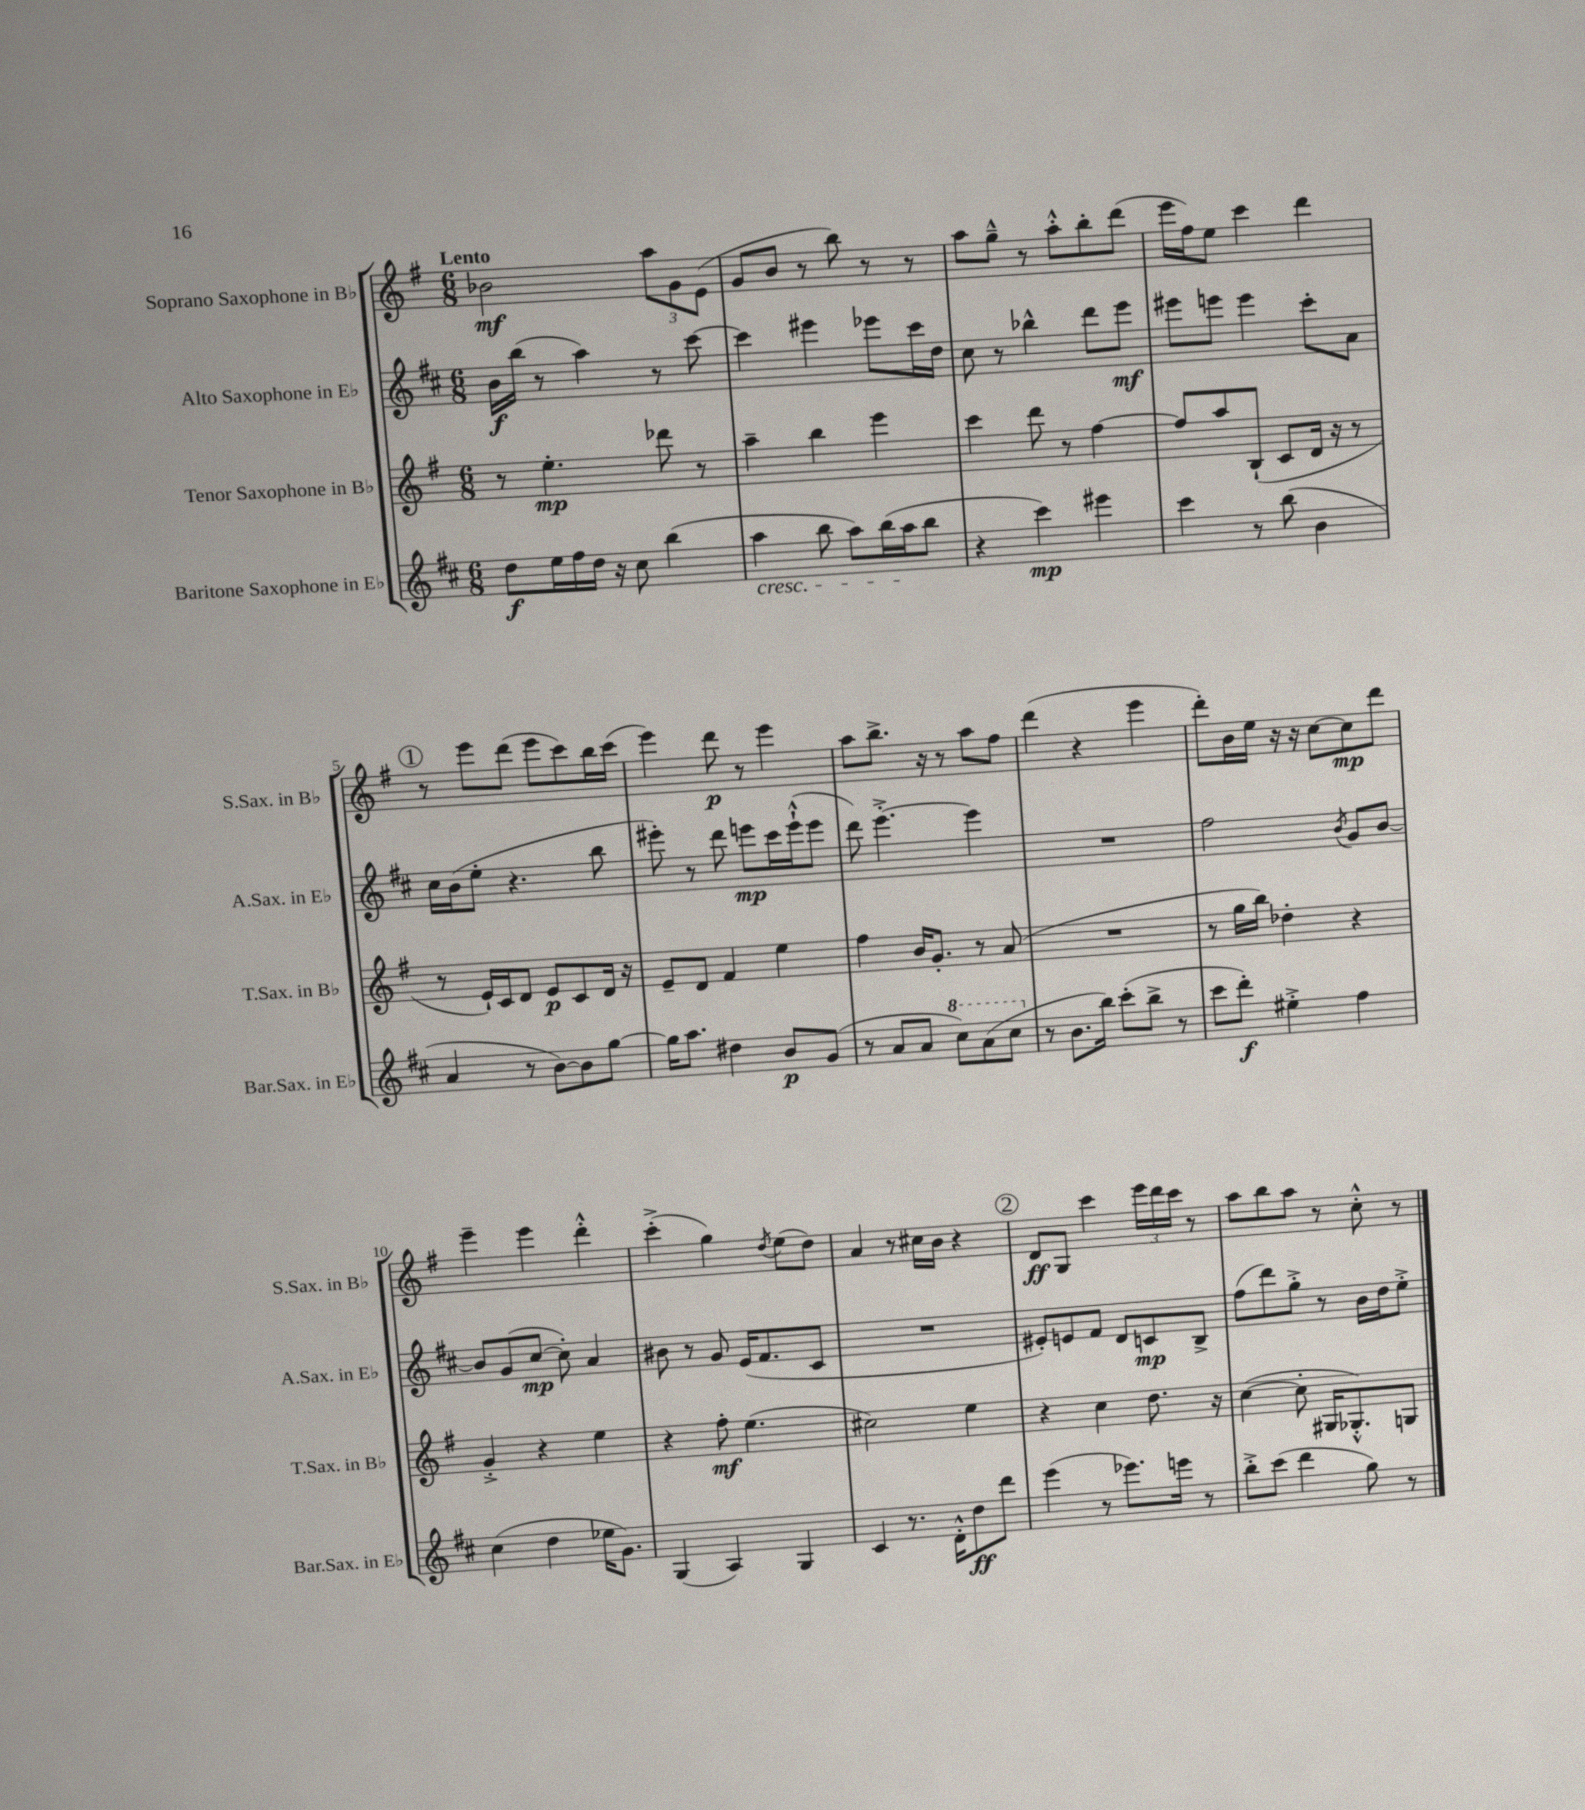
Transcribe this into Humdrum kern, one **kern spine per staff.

**kern	**kern	**kern	**kern
*staff4	*staff3	*staff2	*staff1
*clefG2	*clefG2	*clefG2	*clefG2
*k[f#c#]	*k[f#]	*k[f#c#]	*k[f#]
*M6/8	*M6/8	*M6/8	*M6/8
8dd\L	8r	16b\LL	2b-\
.	.	(16bb\JJ	.
16ee\L	4.ee'\	8r	.
16ff#\	.	.	.
16dd\JJ	.	4aa\)	.
16r	.	.	.
8cc#\	.	.	.
(4bb\	8ddd-\	8r	12aa\L
.	.	.	12g\
.	8r	[8ccc#\	.
.	.	.	(12e\J
=	=	=	=
4aa\	4aa~\	4ccc#\]	8g/L
.	.	.	8b/J
8bb\	4bb\	4eee#\	8r
8aa\L)	.	.	8bb\)
(16bb\L	4eee\	8eee-\L	8r
16aa\J	.	.	.
8bb\J	.	16ccc#\L	8r
.	.	16dd\JJ	.
=	=	=	=
4r	4ccc\	8cc#\	8aa\L
.	.	8r	8gg~^^\J
4ccc#\)	8ddd\	4bb-^^\	8r
.	8r	.	8aa'^^\L
4eee#\	[4ff#\	8ddd\L	8bb'\
.	.	8eee\J	(8ddd\J
=	=	=	=
4ccc#\	8ff#/]L	8eee#\L	16eee\LL
.	.	.	16ff#\J)
.	8aa/	8eee\J	8ee\J
8r	(8B`/J	4eee\	4ccc\
(8bb\	8c/L	.	.
4b\	16d/Jk	8ccc#'\L	4ddd\
.	16r	.	.
.	8r	8a\J	.
=	=	=	=
4a/	8r	16cc#\LL	8r
.	.	(16b\J	.
.	16e`/LL)	8ee'\J	8eee\L
.	16c/J	.	.
8r	8d/J	4.r	(8ddd\J
[8b\L)	8e/L	.	8eee\L
8b\]	8c/	.	8ccc\)
[8gg\J	16d/Jk	8bb\	16bb\L
.	16r	.	(16ccc\JJ
=	=	=	=
16gg\]LK	8e~/L	8eee#'\)	4eee\)
8.aa\J	.	.	.
.	8d/J	8r	.
4dd#\	4f#/	8ddd\	8ddd\
.	.	8eee\L	8r
8b/L	4ee\	16ccc#\L	4eee\
.	.	(16eee`^^\J	.
(8g/J	.	8eee\J	.
=	=	=	=
8r	4ff#\	8ddd\)	8aa\L
8a/L	.	[4.eee'^\	8.bb^\J
8a/J	16b/LK	.	.
.	8.g'/J	.	16r
8ccc#\L)	.	.	8r
(8aa\	8r	4eee\]	8aa\L
8ccc#\J	(8a/	.	8ff#\J
=	=	=	=
8r	2.r	2.r	(4ddd\
8.b\L	.	.	.
.	.	.	4r
16bb\Jk)	.	.	.
(8ccc#'\L	.	.	.
8bb^\J	.	.	4eee\
8r	.	.	.
=	=	=	=
8ccc#\L	8r	2ff#\	8ddd'\L)
8ddd'\J)	16gg\LL	.	16b\L
.	16bb\JJ)	.	16ee\JJ
4ee#'^\	4dd-'\	.	16r
.	.	.	16r
.	.	.	[8cc\L
.	.	8qb/	.
4ff#\	4r	8g/L	8cc\]
.	.	[8b/J	8ddd\J
=	=	=	=
(4cc#\	4g'^/	8b/]L	4eee~\
.	.	(8g/	.
4dd\	4r	[8cc#/J	4eee\
.	.	8cc#'\])	.
16ee-\LK	4ee\	4a/	4ddd'^^\
8.g\J)	.	.	.
=	=	=	=
(4G/	4r	8b#\	(4ccc'^\
.	.	8r	.
4A/)	8ff#'\	8g/	4gg\)
.	(4.ee\	(16e/LK	.
.	.	8.f#/	.
.	.	.	8qdd/
4G/	.	.	(8ee\L
.	.	8c#/J	8dd\J)
=	=	=	=
4c#/	2cc#\)	2.r	4a/
8.r	.	.	8r
.	.	.	16cc#\LL
16d'^^\LK	.	.	16b\JJ
8dd\	4ee\	.	4r
8ddd\J	.	.	.
=	=	=	=
(4eee\	4r	8e#'/L)	8d/L
.	.	8e/	8G/J
8r	4cc\	8f#/J	4ccc\
8.eee-\L)	.	8d/L	.
.	8.dd\	8c/	24eee\LL
.	.	.	24ddd\
16eee\Jk	.	.	.
.	.	.	24ccc\JJ
8r	.	8B^/J	8r
.	16r	.	.
=	=	=	=
8bb'^\L	([4cc\	(8ff#\L	8aa\L
(8ccc#\J	.	8ddd\)	8bb\
4ddd\	8cc'\]	8gg'^\J	8aa\J
.	16G#/LK	8r	8r
.	8.G-'^^/)	.	.
8gg\)	.	16b\LL	8cc'^^\
.	.	16dd\J	.
8r	8G/J	8ee'^\J	8r
==	==	==	==
*-	*-	*-	*-
